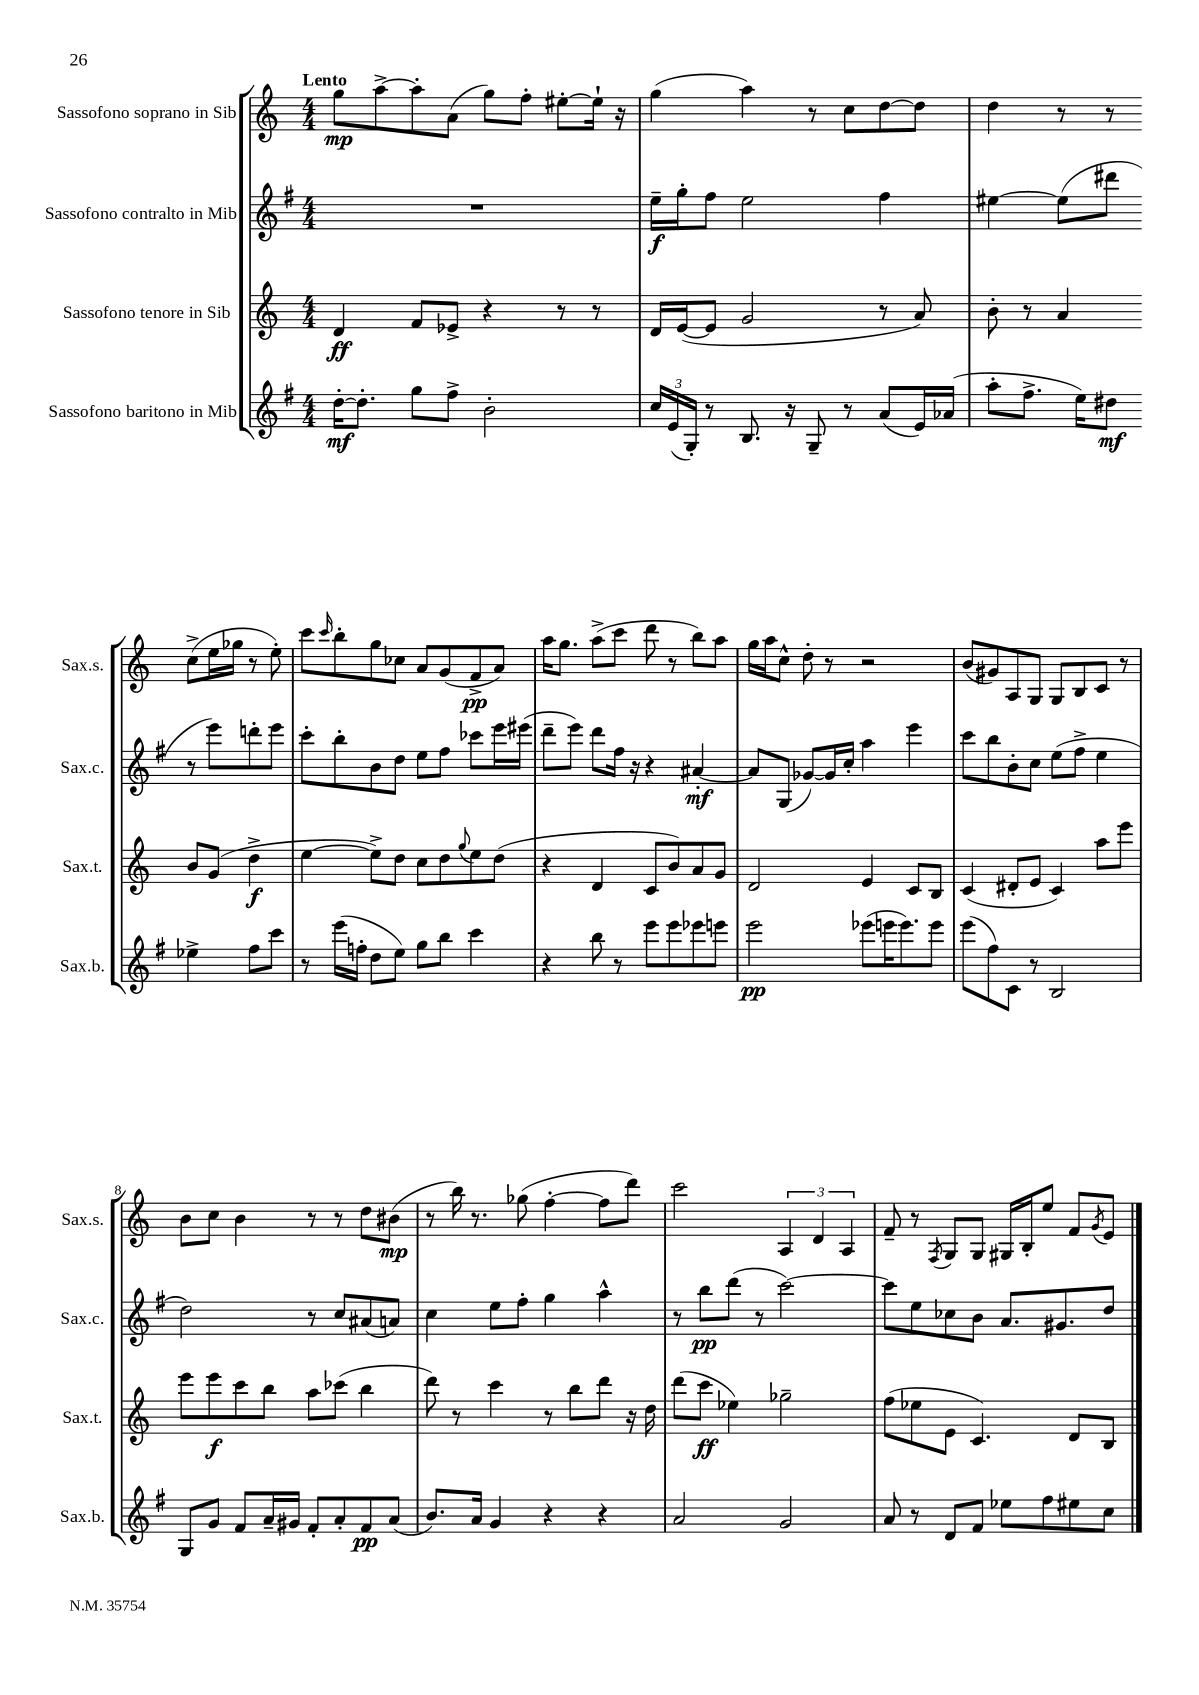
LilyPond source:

<<
\new StaffGroup <<
\new Staff = "s0" \with { instrumentName = "Sassofono soprano in Sib" shortInstrumentName = "Sax.s." } {
    \clef treble \key c \major \numericTimeSignature \time 4/4 \tempo "Lento"
    g''8\mp a''8~-> a''8-. a'8( g''8) f''8-. eis''8~-. eis''16-! r16 |
    g''4( a''4) r8 c''8 d''8~ d''8 |
    d''4 r8 r8 c''8->( e''16 ges''16 r8 e''8-.) |
    c'''8 \grace { c'''16 } b''8-. g''8 ces''8 a'8 g'8( f'8->\pp a'8) |
    a''16 g''8. a''8->( c'''8 d'''8 r8 b''8) a''8 |
    g''16 a''16 c''8-^ d''8-. r8 r2 |
    b'8( gis'8) a8 g8 g8 b8 c'8 r8 |
    b'8 c''8 b'4 r8 r8 d''8 bis'8\mp( |
    r8 b''16) r8. ges''8( f''4~-. f''8 d'''8) |
    c'''2 \tuplet 3/2 { a4 d'4 a4 } |
    f'8-- r8 \acciaccatura { f8 } g8 g8 gis16 b16-. e''8 f'8 \acciaccatura { g'8 } e'8 \bar "|." |
}
\new Staff = "s1" \with { instrumentName = "Sassofono contralto in Mib" shortInstrumentName = "Sax.c." } {
    \clef treble \key g \major \numericTimeSignature \time 4/4
    R1 |
    e''16--\f g''16-. fis''8 e''2 fis''4 |
    eis''4~ eis''8( dis'''8 r8 e'''8) d'''8-. e'''8 |
    c'''8-. b''8-. b'8 d''8 e''8 fis''8 ces'''8 e'''16 eis'''16( |
    d'''8-- e'''8) d'''8 fis''16 r16 r4 ais'4~-.\mf |
    ais'8 g8( ges'8~) ges'16 c''16-. a''4 e'''4 |
    c'''8 b''8 b'8-. c''8 e''8( fis''8-> e''4 |
    d''2) r8 c''8 ais'8( a'8) |
    c''4 e''8 fis''8-. g''4 a''4-^ |
    r8 b''8\pp d'''8( r8 c'''2~) |
    c'''8 e''8 ces''8 b'8 a'8. gis'8. d''8 \bar "|." |
}
\new Staff = "s2" \with { instrumentName = "Sassofono tenore in Sib" shortInstrumentName = "Sax.t." } {
    \clef treble \key c \major \numericTimeSignature \time 4/4
    d'4\ff f'8 ees'8-> r4 r8 r8 |
    d'16 e'16~( e'8 g'2 r8 a'8) |
    b'8-. r8 a'4 b'8 g'8( d''4->\f |
    e''4~ e''8->) d''8 c''8 d''8 \appoggiatura { g''8 } e''8 d''8( |
    r4 d'4 c'8 b'8) a'8 g'8 |
    d'2 e'4 c'8 b8 |
    c'4( dis'8-. e'8 c'4) a''8 e'''8 |
    e'''8 e'''8\f c'''8 b''8 a''8 ces'''8( b''4 |
    d'''8) r8 c'''4 r8 b''8 d'''8 r16 d''16 |
    d'''8( c'''8\ff ees''4) ges''2-- |
    f''8( ees''8 e'8 c'4.) d'8 b8 \bar "|." |
}
\new Staff = "s3" \with { instrumentName = "Sassofono baritono in Mib" shortInstrumentName = "Sax.b." } {
    \clef treble \key g \major \numericTimeSignature \time 4/4
    d''16~-.\mf d''8.-. g''8 fis''8-> b'2-. |
    \tuplet 3/2 { c''16 e'16( g16-.) } r8 b8. r16 g8-- r8 a'8( e'16) aes'16( |
    a''8-. fis''8.-> e''16) dis''8\mf ees''4-> fis''8 c'''8 |
    r8 e'''16( f''16-. d''8 e''8) g''8 b''8 c'''4 |
    r4 b''8 r8 e'''8 e'''8 ees'''8 e'''8 |
    e'''2\pp ees'''8( e'''16 e'''8.) e'''8 |
    e'''8( fis''8) c'8 r8 b2 |
    g8 g'8 fis'8 a'16-- gis'16 fis'8-. a'8-. fis'8\pp a'8( |
    b'8.) a'16 g'4 r4 r4 |
    a'2 g'2 |
    a'8 r8 d'8 fis'8 ees''8 fis''8 eis''8 c''8 \bar "|." |
}
>>
>>
